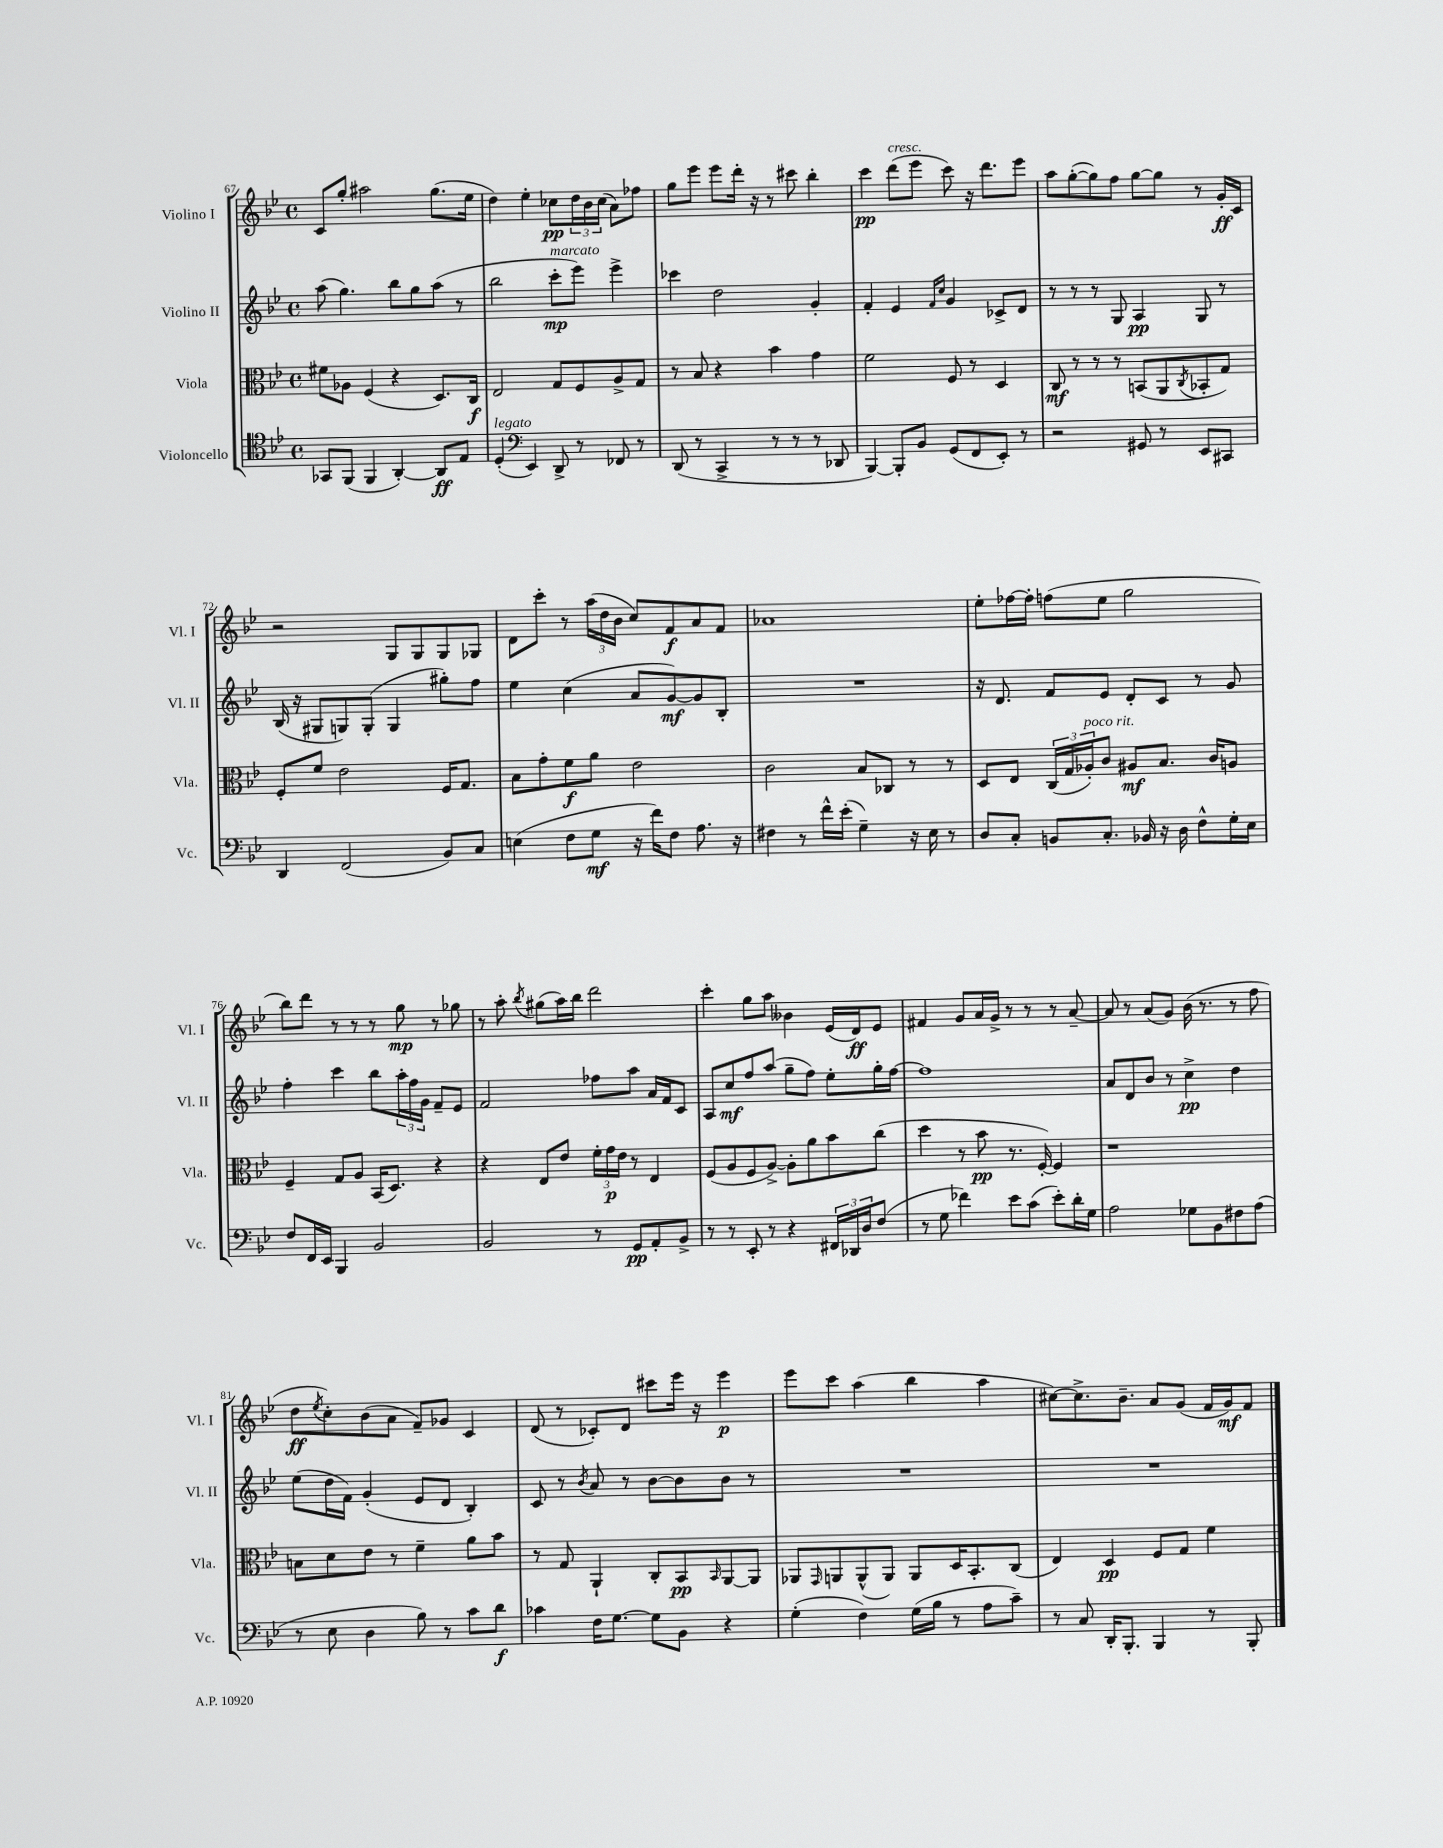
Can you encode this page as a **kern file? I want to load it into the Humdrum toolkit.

**kern	**kern	**kern	**kern
*staff4	*staff3	*staff2	*staff1
*clefC4	*clefC3	*clefG2	*clefG2
*k[b-e-]	*k[b-e-]	*k[b-e-]	*k[b-e-]
*M4/4	*M4/4	*M4/4	*M4/4
*met(c)	*met(c)	*met(c)	*met(c)
8GG-/L	8f#\L	(8aa\	8c/L
(8FF/J	8A-\J	4.gg\)	8gg'/J
4FF/	(4F/	.	2aa#\
[4AA'/)	4r	8bb-\L	.
.	.	8gg\	.
8AA/]L	8.D/L)	(8aa\J	(8.gg\L
8E-/J	.	8r	.
.	16C/Jk	.	16ee-\Jk
=	=	=	=
(4D'/	2E-/	2bb-\	4dd\)
*clefF4	*	*	*
4EE-/)	.	.	4ee-'\
8DD^/	8G/L	8ccc'\L	8cc-\L
8r	8F/	8eee-\J)	24dd\L
.	.	.	24b-\
.	.	.	(24cc-\JJ
8FF-/	8A^/	4eee-^\	8a\L)
8r	8G/J	.	8ff-\J
=	=	=	=
(8DD/	8r	4ccc-\	8gg\L
8r	8B-/	.	8eee-\J
4CC^/	4r	2dd\	8eee-\L
.	.	.	16ddd'\Jk
.	.	.	16r
8r	4b-\	.	8r
8r	.	.	8ccc#\
8r	4g\	4g'/	4bb-'\
8DD-/	.	.	.
=	=	=	=
[4BBB-/)	2f\	4f'/	4ccc\
8BBB-'/]L	.	4e-/	(8ddd\L
8BB-/J	.	.	8eee-\J
.	.	16qqf/LL	.
.	.	16qqcc/JJ	.
(8GG/L	8F/	4g/	8ccc\)
8FF/	8r	.	16r
.	.	.	8.ddd\L
8EE-'/J)	4D/	8c-^/L	.
8r	.	8d/J	8eee-\J
=	=	=	=
2r	8C/	8r	8aa\L
.	8r	8r	([8gg'\
.	8r	8r	8gg\])
.	8r	8G/	8ff\J
8GG#/	(8BB/L	4A/	[8gg\L
8r	8AA/	.	8gg\]J
.	8qC/	.	.
8EE-/L	8BB-'/	8G/	8r
8CC#/J	8G/J)	8r	16g'/LL
.	.	.	16c/JJ
=	=	=	=
4DD/	8F'/L	(16B-/	2r
.	.	16r	.
.	8f/J	8G#/L	.
(2FF/	2e-\	8G/)	.
.	.	(8G'/J	.
.	.	4G/	8G/L
.	.	.	8G/
8BB-/L)	16F/LK	8gg#'\L)	8G/
.	8.G/J	.	.
8C/J	.	8ff\J	8G-/J
=	=	=	=
(4E\	8B-\L	4ee-\	8d\L
.	8g'\	.	8ccc'\J
8F\L	8f\	(4cc\	8r
8G\J	8a\J	.	(24aa\LL
.	.	.	24dd\
.	.	.	24b-\JJ
16r	2e-\	8a/L	8cc/L)
16f\LK)	.	.	.
8F\J	.	[8g/)	8f/
8.A\	.	8g/]	8a/
.	.	8B-'/J	8f/J
16r	.	.	.
=	=	=	=
4F#\	2c\	1r	1a-
8r	.	.	.
16f^^\LL	.	.	.
(16e-'\JJ	.	.	.
4G~\)	8B-/L	.	.
.	8C-/J	.	.
16r	8r	.	.
16E-\	.	.	.
8r	8r	.	.
=	=	=	=
8D/L	8D/L	16r	8ee-'\L
.	.	8.d/	.
8C'/J	8E-/J	.	[16ff-\L
.	.	.	16ff-'\]JJ
8BB/L	(24C/LL	8f/L	(8ff\L
.	24G/	.	.
.	24A-'/J)	.	.
8.C'/J	8c/J	8e-/J	8ee-\J
.	8A#/L	8d'/L	2gg\
16BB-/	.	.	.
16r	8.B-/J	8c/J	.
16D\	.	.	.
8F^^\L	.	8r	.
.	16c/LK	.	.
16G'\L	8A/J	8g/	.
16E-\JJ	.	.	.
=	=	=	=
8F/L	4F~/	4ff'\	8bb-\L)
16FF/L	.	.	8ddd\J
16EE-/JJ	.	.	.
4BBB-/	8G/L	4ccc\	8r
.	8A/J	.	8r
2BB-/	(16BB-/LK	8bb-\L	8r
.	8.D/J)	.	.
.	.	24aa'\L	8gg\
.	.	24ff\	.
.	.	24g\JJ	.
.	4r	8f~/L	8r
.	.	8e-/J	8gg-\
=	=	=	=
2BB-/	4r	2f/	8r
.	.	.	8aa'\
.	.	.	8qbb-/
.	8E-/L	.	(8gg#\L
.	8e-/J	.	16aa\L)
.	.	.	16bb-\JJ
8r	24f'\LL	8ff-\L	2ddd\
.	24g\	.	.
.	24e-\JJ	.	.
8GG/L	8r	8aa\J	.
8AA'/	4E-/	16a/LL	.
.	.	16f/J	.
8BB-^/J	.	8c/J	.
=	=	=	=
8r	(8F/L	8A/L	4ccc'\
8r	8A/	8cc/	.
8EE-'/	8F/	8ff/	8gg\L
8r	[8A^/J)	(8aa/J	8aa\J
4r	8A'\]L	8gg~\L	4b--\
.	8a\	8ff\J)	.
24FF#/LL	8b-\	8ee-'\L	(16e-/LL
24DD-/	.	.	.
.	.	.	16d/J)
24D/J	.	.	.
(8F/J	(8cc\J	16gg'\L	8e-/J
.	.	[16ff\JJ	.
=	=	=	=
8r	4dd\	1ff]	4f#/
8G\	.	.	.
4f-\)	8r	.	8g/L
.	8b-\	.	16a/L
.	.	.	16g^/JJ
8e-\L	8.r	.	8r
(8c\J	.	.	8r
.	[16F'/)	.	.
8e-'\L)	4F/]	.	8r
16d'\L	.	.	[8a~/
16G\JJ	.	.	.
=	=	=	=
2A\	1r	8a/L	8a/]
.	.	8d/	8r
.	.	8b-/J	(8a/L
.	.	8r	8g/J)
8G-\L	.	4cc^\	(16b-\
.	.	.	8.r
8BB-\	.	.	.
8F#\	.	4dd\	8r
(8A\J	.	.	8ff\
=	=	=	=
8r	8B\L	(8ee-\L	8dd\L
.	.	.	8qee-/
8E-\	8d\	16dd\L	8cc'\)
.	.	16f\JJ)	.
4D\	8e-\J	(4g'/	(8b-\
.	8r	.	8a\J
8B-\)	4f~\	8e-/L	8f~/L)
8r	.	8d/J	8g-/J
8c\L	8a\L	4B-'/)	4c/
8d\J	8b-\J	.	.
=	=	=	=
4c-\	8r	8c/	(8d/
.	8G/	8r	8r
.	.	8qb-/	.
16F\LK	4AA`/	8a/	8c-'/L)
[8.G\J	.	.	.
.	.	8r	8d/J
8G\]L	8C'/L	[8b-\L	8ccc#\L
8BB-\J	8BB-/	8b-\]	16eee-\Jk
.	.	.	16r
.	16qqBB-/	.	.
4r	[8AA/	8b-\J	4eee-\
.	8AA/]J	8r	.
=	=	=	=
(4G'\	8AA-/L	1r	8eee-\L
.	16qqGG/	.	.
.	8AA/	.	8ccc\J
4F\)	(8AA^^/	.	(4aa\
.	8AA/J)	.	.
(16G\LL	8AA/L	.	4bb-\
16B-\JJ	.	.	.
8r	16D/K	.	.
.	8.BB-'/	.	.
8A\L	.	.	4aa\
8c~\J)	(8C/J	.	.
=	=	=	=
8r	4E-/)	1r	[8cc#\L)
8C/	.	.	8.cc#^\]
16DD'/LK	4D/	.	.
8.BBB-'/J	.	.	8.b-~\J
4BBB-/	8F/L	.	8a/L
.	8G/J	.	(8g/J
8r	4f\	.	16f/LL
.	.	.	16g/J)
8BBB-'/	.	.	8f/J
==	==	==	==
*-	*-	*-	*-
